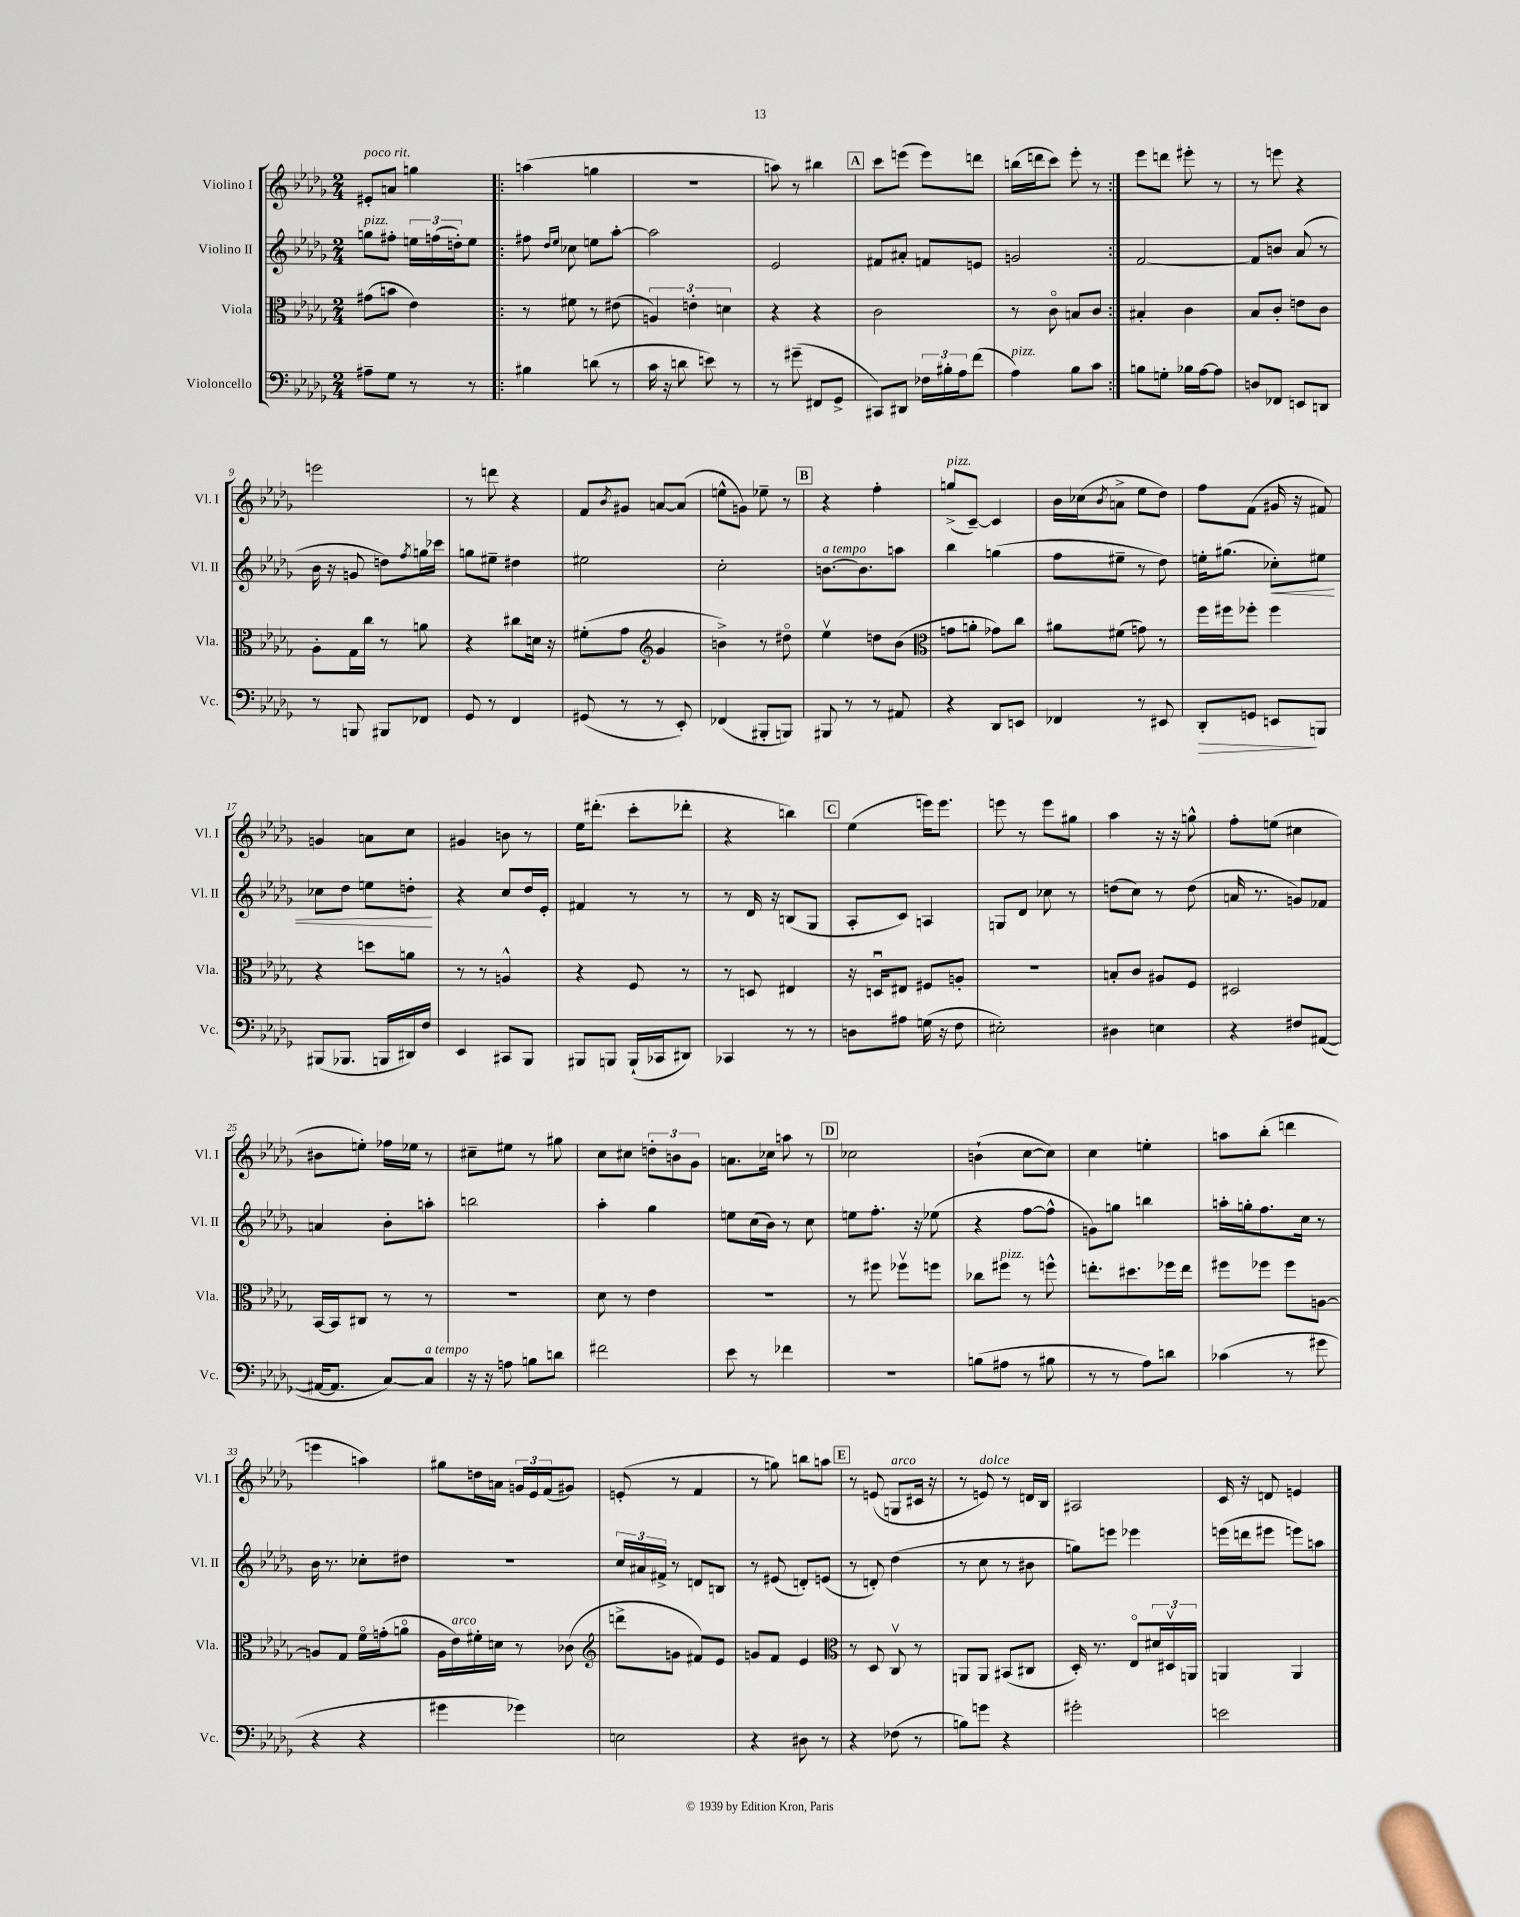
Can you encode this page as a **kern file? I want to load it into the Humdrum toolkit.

**kern	**dynam	**kern	**kern	**dynam	**kern
*part4	*part4	*part3	*part2	*part2	*part1
*staff4	*staff4	*staff3	*staff2	*staff2	*staff1
*I"Violoncello	*	*I"Viola	*I"Violino II	*	*I"Violino I
*I'Vc.	*	*I'Vla.	*I'Vl. II	*	*I'Vl. I
*clefF4	*	*clefC3	*clefG2	*	*clefG2
*k[b-e-a-d-g-]	*	*k[b-e-a-d-g-]	*k[b-e-a-d-g-]	*	*k[b-e-a-d-g-]
*M2/4	*	*M2/4	*M2/4	*	*M2/4
=1	=1	=1	=1	=1	=1
!	!	!	!	!	!LO:TX:a:i:t=poco rit.
!	!	!	!LO:TX:a:i:t=pizz.	!	!
8A#X~\L	.	(8g#X\L	8ggn\L	.	8e#X'/L
8G-\J	.	8bn\J	8ff#X'\J	.	8an/J
8r	.	4e-\)	24een\LL	.	4ggn\
.	.	.	(24ffn\	.	.
.	.	.	24ddn'\J)	.	.
8r	.	.	8ee\J	.	.
=2!|:	=2!|:	=2!|:	=2!|:	=2!|:	=2!|:
4B#X\	.	8r	8ff#X\	.	(4aan\
.	.	.	16qqdd-/LL	.	.
.	.	.	16qqee-/JJ	.	.
.	.	8f#X\	8cc-X\	.	.
(8dn\	.	8r	8een\L	.	4ggn\
8r	.	(8e#X\	[8aa-'\J	.	.
=3	=3	=3	=3	=3	=3
16c\	.	6An/)	2aa-\]	.	2r
16r	.	.	.	.	.
8dn\	.	.	.	.	.
.	.	6en'\	.	.	.
8en\)	.	.	.	.	.
.	.	6dn\	.	.	.
8r	.	.	.	.	.
=4	=4	=4	=4	=4	=4
8r	.	4r	2e-/	.	8aan\)
(8g#X~\	.	.	.	.	8r
8FF#X/L	.	4r	.	.	4bb#X\
8GG-^/J	.	.	.	.	.
!!LO:REH:place=s1:t=A
=5	=5	=5	=5	=5	=5
8CC#X/L)	.	2c\	8f#X/L	.	8ccc\L
8DD#X/J	.	.	8a#X'/J	.	(8eeen\J
24F-X\LL	.	.	8fn/L	.	8eee\L)
24B#X'\	.	.	.	.	.
24A-\J	.	.	.	.	.
(8f\J	.	.	8en/J	.	8dddn\J
=6	=6	=6	=6	=6	=6
!LO:TX:a:i:t=pizz.	!	!	!	!	!
4A-\)	.	8r	2gn/	.	(16bbn\LL
.	.	.	.	.	16dddn\J
.	.	8c\	.	.	8ccc\J)
8B-\L	.	8Bn/L	.	.	8eee-'\
8c\J	.	8c/J	.	.	8r
=7:|!	=7:|!	=7:|!	=7:|!	=7:|!	=7:|!
8Bn\L	.	4B#X'/	[2f/	.	8eee-\L
8Gn'\J	.	.	.	.	8dddn\J
16B-X\LL	.	4c\	.	.	8eee#X'\
[16A-\J	.	.	.	.	.
8A-\J]	.	.	.	.	8r
=8	=8	=8	=8	=8	=8
8Dn/L	.	8B-/L	8f/L]	.	8r
8FF-X/J	.	8c'/J	8bn/J	.	8eeen\
8EEn/L	.	8en\L	(8a-/	.	4r
8DDn/J	.	8c\J	8r	.	.
!!LO:LB:g=z
=9	=9	=9	=9	=9	=9
8r	.	8A-'\L	16b-\	.	2eeen\
.	.	.	16r	.	.
8BBBn/	.	16G-\L	8gn/	.	.
.	.	16cc\JJ	.	.	.
8BBB#X/L	.	8r	8ddn\L)	.	.
.	.	.	8qff/	.	.
8FF-X/J	.	8an\	16ggn\L	.	.
.	.	.	16ccc-X\JJ	.	.
=10	=10	=10	=10	=10	=10
8GG-/	.	4r	8ggn\L	.	8r
8r	.	.	8ee#X~\J	.	8dddn\
4FF/	.	8cc#X\L	4dd#X\	.	4r
.	.	16dn\Jk	.	.	.
.	.	16r	.	.	.
=11	=11	=11	=11	=11	=11
(8GG#X/	.	(8f#X'\L	2ee#X\	.	8f/L
.	.	.	.	.	8qb-/
8r	.	8g-\J	.	.	8g#X/J
*	*	*clefG2	*	*	*
8r	.	4g-/	.	.	[8an/L
8EE-'/)	.	.	.	.	(8a/J]
=12	=12	=12	=12	=12	=12
(4FF-X/	.	4bn^\)	2cc'\	.	8een^^\L
.	.	.	.	.	8gn\J)
8BBB#X'/L	.	8r	.	.	8ee-X~\
8BBBn/J)	.	8dd#X\	.	.	8r
!!LO:REH:place=s1:t=B
=13	=13	=13	=13	=13	=13
!	!	!	!LO:TX:a:i:t=a tempo	!	!
8BBB#X/	.	4ee-v\	[8.bn\L	.	4r
8r	.	.	.	.	.
.	.	.	8.b\]	.	.
8r	.	8ddn\L	.	.	4ff'\
8AA#X/	.	(8b-\J	8aan\J	.	.
=14	=14	=14	=14	=14	=14
*	*	*clefC3	*	*	*
!	!	!	!	!	!LO:TX:a:i:t=pizz.
4r	.	8gn\L	4bb-\	.	(8ggn^/L
.	.	8an'\J	.	.	[8c~/J)
8DD-/L	.	8g-X\L)	(4ggn\	.	4c/]
8EEn/J	.	8cc\J	.	.	.
=15	=15	=15	=15	=15	=15
4FF-X/	.	8a#X\L	8ff\L	.	16b-\LL
.	.	.	.	.	(16cc-X\J
.	.	.	.	.	8qb-/
.	.	(8f#X\J	8ee#X~\J	.	8an^\J
8r	.	8gn\)	8r	.	8ee-\L
8EE#X/	.	8r	8dd-\)	.	8dd-\J)
=16	=16	=16	=16	=16	=16
!	!LO:HP:b	!	!	!	!
8DD-'/L	>	16ff\LL	16een'\KL	.	8ff\L
.	.	16ff#X\J	(8.gg#X\J	.	.
8GGn/J	.	8ff-X'\J	.	.	(8f\J
!	!	!	!	!LO:HP:b	!
8EEn/L	.	4ff-\	8cc-X'\L)	<	16g#X/
.	.	.	.	.	16r
8BBBn/J	]	.	8ee#X\J	.	8f#X/)
!!LO:LB:g=z
=17	=17	=17	=17	=17	=17
(8BBB#X/L	.	4r	8cc-X\L	.	4gn/
8.BBB-X/J	.	.	8dd-\J	.	.
.	.	8ddn\L	8een\L	.	8an\L
16BBBn/LL	.	.	.	.	.
16DD#X/)	.	8an\J	8ddn'\J	.	8cc\J
16F/JJ	.	.	.	.	.
.	.	.	.	[	.
=18	=18	=18	=18	=18	=18
4EE-/	.	8r	4r	.	4g#X/
.	.	8r	.	.	.
8CC#X/L	.	4An^^/	8cc/L	.	8bn\
8BBB-/J	.	.	16dd-/L	.	8r
.	.	.	16e-'/JJ	.	.
=19	=19	=19	=19	=19	=19
8BBB#X/L	.	4r	4f#X/	.	16ee-\KL
.	.	.	.	.	(8.ddd#X'\J
8BBBn/J	.	.	.	.	.
(16BBB`/LL	.	8F/	8r	.	8ccc'\L
16CC-X/J	.	.	.	.	.
8DD#X/J)	.	8r	8r	.	8ddd-X'\J
=20	=20	=20	=20	=20	=20
4CC-X/	.	8r	8r	.	4r
.	.	8Dn/	16d-/	.	.
.	.	.	16r	.	.
8r	.	4E#X/	(8Bn/L	.	4bbn\)
8r	.	.	8G-/J	.	.
!!LO:REH:place=s1:t=C
=21	=21	=21	=21	=21	=21
8Dn\L	.	16r	8A-'/L	.	(4ee-\
.	.	16Dnu/KL	.	.	.
8A#X\J	.	8E#X/J	8c/J)	.	.
(16Gn\	.	8F#X/L	4An/	.	16eeen\KL)
16r	.	.	.	.	8.eee\J
8F\	.	8An'/J	.	.	.
=22	=22	=22	=22	=22	=22
2E#X'\)	.	2r	8Gn/L	.	8eeen\
.	.	.	8d-/J	.	8r
.	.	.	8cc-X\	.	8eee\L
.	.	.	8r	.	8gg#X\J
=23	=23	=23	=23	=23	=23
4D#X\	.	8Bn'/L	(8ddn\L	.	4aa-\
.	.	8c/J	8cc\J)	.	.
4En\	.	8A#X/L	8r	.	16r
.	.	.	.	.	16r
.	.	8F/J	(8dd\	.	8ggn^^\
=24	=24	=24	=24	=24	=24
4r	.	2D#X/	16an/	.	8ff'\L
.	.	.	8.r	.	.
.	.	.	.	.	(8een\J
8F#X/L	.	.	8gn/L)	.	4cc#X\
([8AA#X/J	.	.	8f-X/J	.	.
!!LO:LB:g=z
=25	=25	=25	=25	=25	=25
16AA#X/KL_	.	[16BB-/LL	4an/	.	8b#X\L
8.AA#/J]	.	16BB-/J]	.	.	.
.	.	8C#X/J	.	.	8een'\J)
[8C/L)	.	8r	8b-'\L	.	16ff-X\LL
.	.	.	.	.	16ee-X\JJ
!LO:TX:a:i:t=a tempo	!	!	!	!	!
8C/J]	.	8r	8aan'\J	.	8r
=26	=26	=26	=26	=26	=26
16r	.	2r	2bbn\	.	8cc#X~\L
16r	.	.	.	.	.
8An\	.	.	.	.	8ee#X\J
8Bn\L	.	.	.	.	8r
8dn\J	.	.	.	.	8gg#X\
=27	=27	=27	=27	=27	=27
2f#X\	.	8d-\	4aa-'\	.	8cc\L
.	.	8r	.	.	8cc#X\J
.	.	4e-\	4gg-\	.	12ddn'\L
.	.	.	.	.	12bn\
.	.	.	.	.	12g-\J
=28	=28	=28	=28	=28	=28
8e-\	.	2r	8een\L	.	8.an\L
8r	.	.	(16cc\L	.	.
.	.	.	16b-\JJ)	.	16cc-X\Jk
4f-X\	.	.	8r	.	8aan\
.	.	.	8cc\	.	8r
!!LO:REH:place=s1:t=D
=29	=29	=29	=29	=29	=29
2r	.	8r	8een\L	.	2cc-X\
.	.	8ff#X\	8.ff'\J	.	.
.	.	8ff-Xv\L	.	.	.
.	.	.	16r	.	.
.	.	8ffn\J	(8ee-X\	.	.
=30	=30	=30	=30	=30	=30
(8Bn\L	.	8cc-X\L	4r	.	(4bn`\
!	!	!LO:TX:a:i:t=pizz.	!	!	!
8A#X\J	.	8ff#X\J	.	.	.
8r	.	8r	[8ff\L	.	[8cc\L
8B#X\	.	8ffn^^\	8ff^^\J]	.	8cc\J])
=31	=31	=31	=31	=31	=31
8r	.	8.een'\L	8gn\L)	.	4cc\
8r	.	.	8ggn\J	.	.
.	.	8.dd#X\	.	.	.
8A-\L)	.	.	4bbn\	.	4een'\
8dn\J	.	16ff-X\L	.	.	.
.	.	16ee\JJ	.	.	.
=32	=32	=32	=32	=32	=32
(4c-X\	.	8ff#X\L	16aan'\LL	.	8aan\L
.	.	.	16ggn'\J	.	.
.	.	8ff-X\J	8.ff\	.	(8bb-'\J
8r	.	8ff-\L	.	.	4dddn\
.	.	.	16cc\Jk	.	.
8g#X\	.	[8An\J	8r	.	.
!!LO:LB:g=z
=33	=33	=33	=33	=33	=33
4r	.	8An/L]	16b-\	.	4eeen\
.	.	.	8.r	.	.
.	.	8G-/J	.	.	.
4r	.	16f\LL	8cc-X'\L	.	4aan\)
.	.	(16gn'\J	.	.	.
.	.	8an\J	8dd#X\J	.	.
=34	=34	=34	=34	=34	=34
4g#X\	.	16A-\LL	2r	.	8gg#X\L
!	!	!LO:TX:a:i:t=arco	!	!	!
.	.	16e-\)	.	.	.
.	.	16f#X'\	.	.	16ddn\L
.	.	16dn\JJ	.	.	16an\JJ
4g-X\)	.	8r	.	.	24gn/LL
.	.	.	.	.	24e-/
.	.	.	.	.	(24f/J
.	.	(8c-X\	.	.	8g#X/J)
=35	=35	=35	=35	=35	=35
*	*	*clefG2	*	*	*
2En\	.	8dddn^\L	24cc/LL	.	(8en'/
.	.	.	24a#X/	.	.
.	.	.	24f#X^/JJ	.	.
.	.	8gn\J	8r	.	8r
.	.	8f#X/L)	8dn/L	.	4f/
.	.	8e-/J	8Bn/J	.	.
=36	=36	=36	=36	=36	=36
4r	.	8gn/L	8r	.	8r
.	.	8f/J	(8e#X/	.	8ggn\)
8D#X\	.	4e-/	8dn'/L)	.	8bbn\L
8r	.	.	(8en/J	.	8aan\J
!!LO:REH:place=s1:t=E
=37	=37	=37	=37	=37	=37
*	*	*clefC3	*	*	*
4r	.	8r	8r	.	8r
.	.	8D-/	8dn'/)	.	(8en/
!	!	!	!	!	!LO:TX:a:i:t=arco
(8F-X\	.	8Cv/	(4dd-\	.	8Gn/L
8r	.	8r	.	.	16c#X/Jk
.	.	.	.	.	16r
=38	=38	=38	=38	=38	=38
8Bn\L)	.	8AAn/L	8r	.	8r
!	!	!	!	!	!LO:TX:a:i:t=dolce
8gn\J	.	8AA/J	8cc\	.	8en/)
4r	.	(8BB#X/L	8r	.	8r
.	.	8C#X/J	8b#X\	.	16dn/LL
.	.	.	.	.	16B-/JJ
=39	=39	=39	=39	=39	=39
2g#X'\	.	16D-'/)	8ggn\L)	.	2A#X/
.	.	8.r	.	.	.
.	.	.	8eeen\J	.	.
.	.	8E-/L	4eee-X\	.	.
.	.	24d#X/L	.	.	.
.	.	24D#Xv/	.	.	.
.	.	24AAn/JJ	.	.	.
=40	=40	=40	=40	=40	=40
2en\	.	4AAn/	(16eeen\LL	.	16c/
.	.	.	16dddn\J	.	16r
.	.	.	8eee#X\J	.	8dn/
.	.	4AA/	8eeen\L)	.	4en/
.	.	.	8aan\J	.	.
==	==	==	==	==	==
*-	*-	*-	*-	*-	*-
